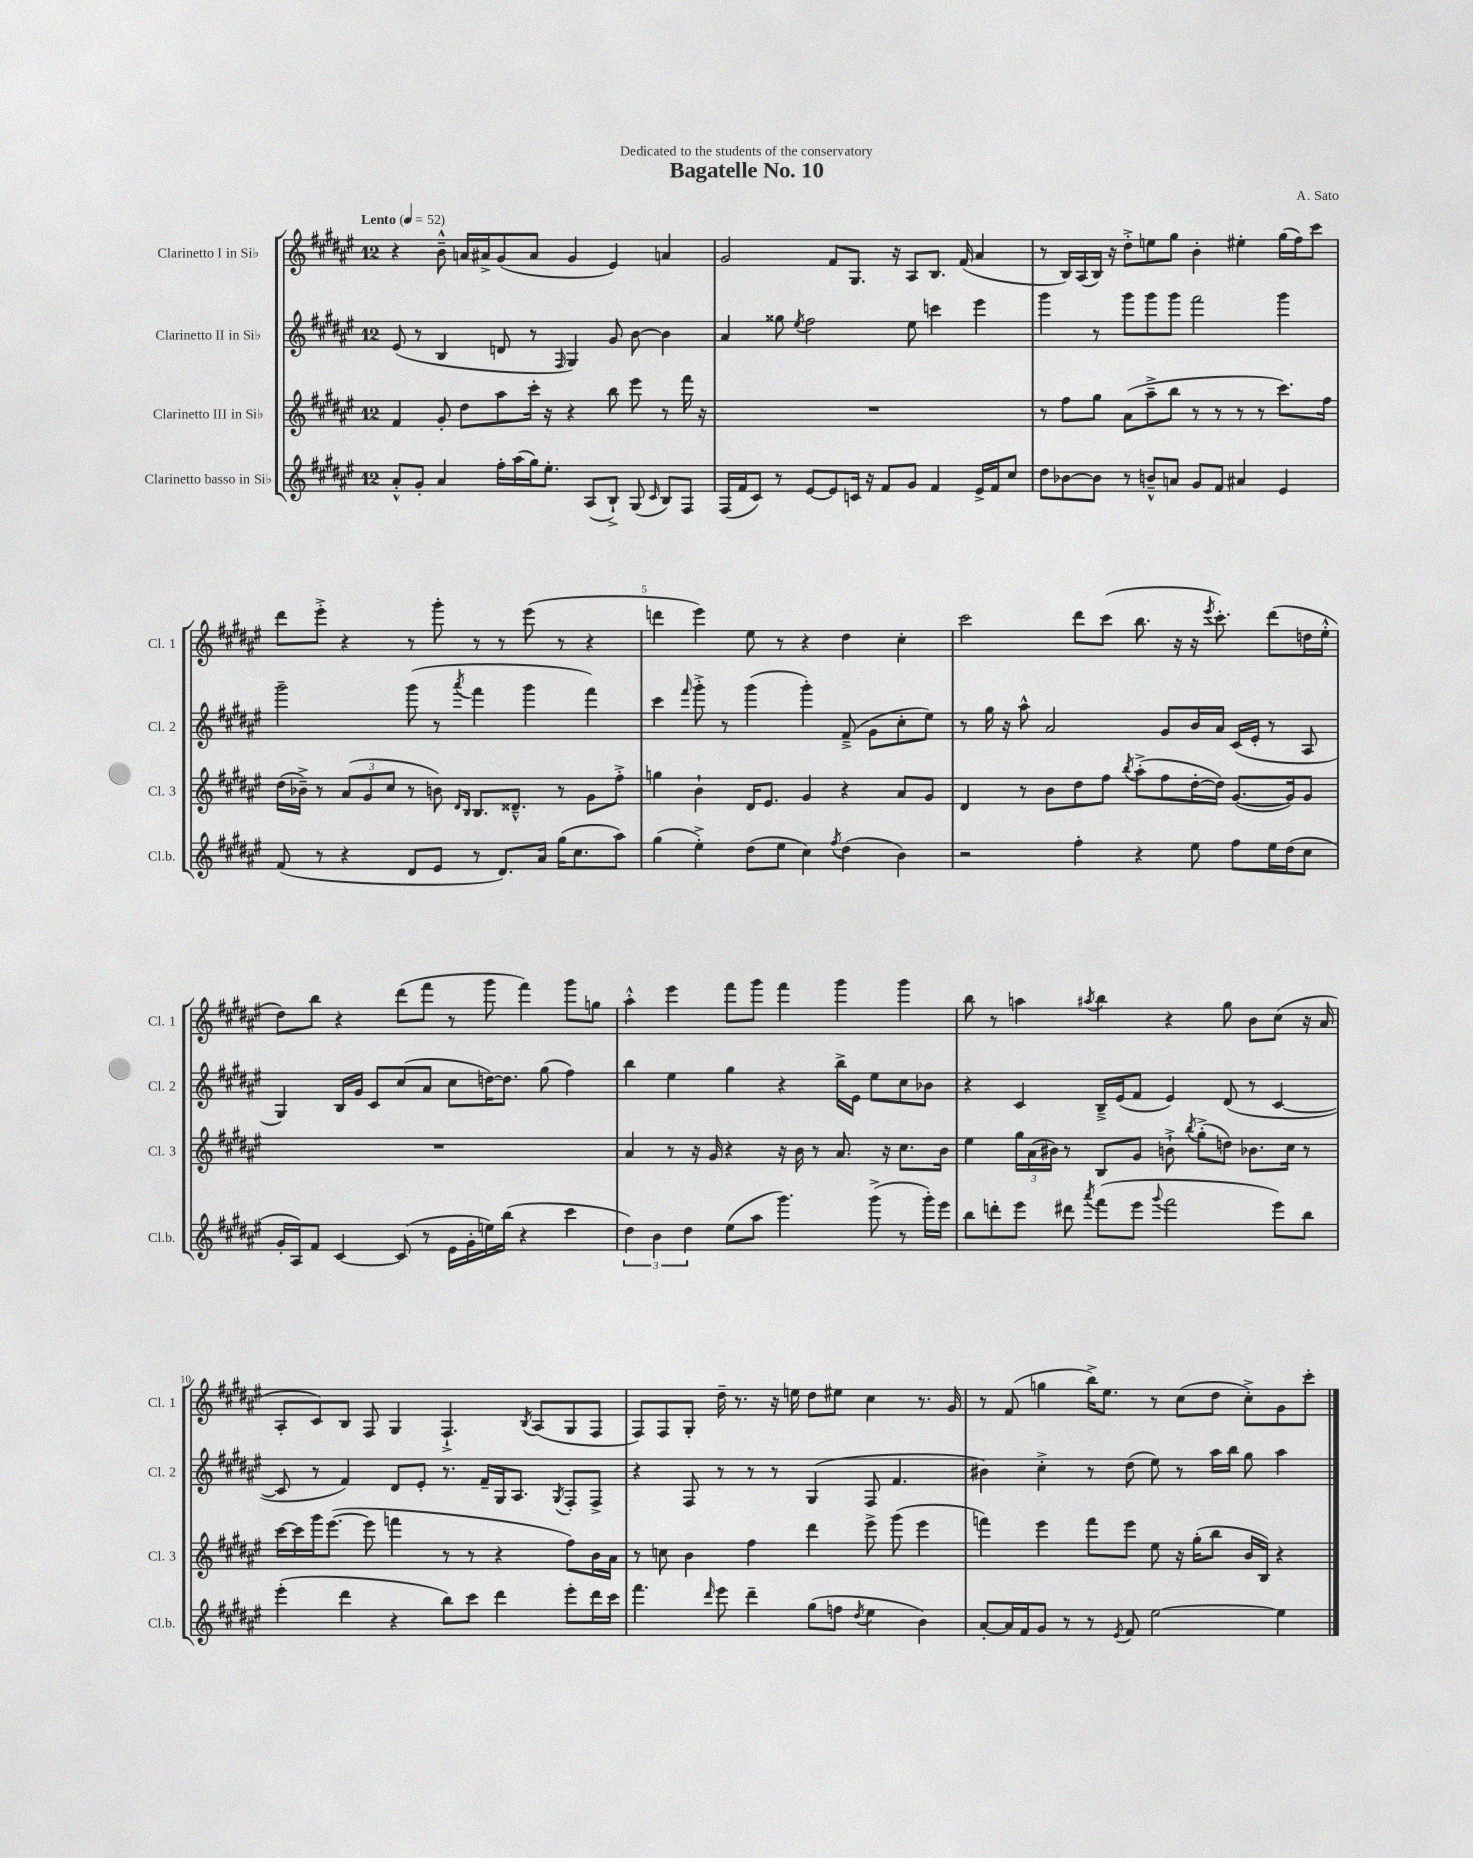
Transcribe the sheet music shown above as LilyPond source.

\header { title = "Bagatelle No. 10" composer = "A. Sato" dedication = "Dedicated to the students of the conservatory" }
<<
\new StaffGroup <<
\new Staff = "s0" \with { instrumentName = "Clarinetto I in Sib" shortInstrumentName = "Cl. 1" } {
    \clef treble \key fis \major \once \override Staff.TimeSignature.style = #'single-digit \time 12/8 \tempo "Lento" 4 = 52
    \autoBeamOff r4 b'8---^ a'16[ ais'16-> gis'8( ais'8] gis'4 eis'4) a'4 |
    gis'2 fis'8[ gis8.] r16 ais8[ b8.] fis'16( ais'4 |
    r8 b16[) ais16( b16]) r16 dis''8[-.-> e''8 gis''8] b'4-. eis''4-. gis''16[( fis''16) cis'''8] |
    dis'''8[ eis'''8]-.-> r4 r8 gis'''8-. r8 r8 eis'''8( r8 r4 |
    d'''4 eis'''4) eis''8 r8 r4 dis''4 cis''4-. |
    cis'''2 dis'''8[ cis'''8]( b''8. r16 r16 \acciaccatura { eis'''8 } cis'''8.-.) dis'''8[( d''16 eis''16]-.-^ |
    dis''8[) b''8] r4 dis'''8[( fis'''8] r8 gis'''8 fis'''4) gis'''8[ g''8] |
    ais''4-.-^ eis'''4 fis'''8[ gis'''8] fis'''4 gis'''4 gis'''4 |
    b''8 r8 a''4 \acciaccatura { ais''8 } b''4 r4 gis''8 b'8[ cis''8]( r16 ais'16 |
    ais8[-. cis'8) b8] fis8 gis4 fis4.-!-> \acciaccatura { b8 } ais8[( gis8 fis8] |
    fis8[) fis8 gis8]-. dis''16-- r8. r16 e''16 dis''8[ eis''8] cis''4 r8. gis'16 |
    r8 fis'8( g''4 b''16[->) eis''8.] r8 cis''8[( dis''8] cis''8[-.->) gis'8 cis'''8]-. \bar "|." |
}
\new Staff = "s1" \with { instrumentName = "Clarinetto II in Sib" shortInstrumentName = "Cl. 2" } {
    \clef treble \key fis \major \once \override Staff.TimeSignature.style = #'single-digit \time 12/8
    \autoBeamOff eis'8( r8 b4 d'8 r8 \grace { fis16 } gis4) gis'8 b'8~ b'4 |
    ais'4 gisis''8 \acciaccatura { eis''8 } fis''2 eis''8 c'''4 eis'''4 |
    gis'''4 r8 gis'''8[ gis'''8 gis'''8] fis'''2 gis'''4 |
    gis'''2-- gis'''8( r8 \acciaccatura { ais'''8 } fis'''4 gis'''4 fis'''4) |
    cis'''4 \grace { fis'''16 } gis'''8-.-> r8 gis'''4( gis'''4-.) fis'8--->( gis'8[ cis''8-. eis''8]) |
    r8 gis''16 r16 ais''8-^ ais'2 gis'8[ b'16 ais'16] cis'16[( eis'16]-. r8 ais8 |
    gis4) b16[ gis'16] cis'8[ cis''8( ais'8] cis''8[ d''16~) d''8.] gis''8( fis''4) |
    b''4 eis''4 gis''4 r4 b''16[-> eis'16] eis''8[ cis''8 bes'8] |
    r4 cis'4 b16[---> eis'16( fis'8] eis'4) dis'8( r8 cis'4~ |
    cis'8 r8 fis'4) dis'8[ eis'8]-. r8. fis'16[-- gis16 ais8.] \acciaccatura { gis8 } fis8[-. fis8]-> |
    r4 fis8 r8 r8 r8 gis4( fis8 fis'4. |
    bis'4) cis''4-.-> r8 dis''8( eis''8) r8 ais''16[ b''16] gis''8 ais''4 \bar "|." |
}
\new Staff = "s2" \with { instrumentName = "Clarinetto III in Sib" shortInstrumentName = "Cl. 3" } {
    \clef treble \key fis \major \once \override Staff.TimeSignature.style = #'single-digit \time 12/8
    \autoBeamOff fis'4 gis'8-. dis''8[ ais''8 cis'''16]-. r16 r4 b''8 eis'''8 r8 fis'''16 r16 |
    R1. |
    r8 fis''8[ gis''8] ais'8[( ais''8---> b''8] r8 r8 r8 r8 cis'''8.[) fis''16] |
    dis''16[( bes'16]--->) r8 \tuplet 3/2 { ais'8[( gis'8 cis''8] } r8 b'8) \grace { dis'16[ b16] } b8.[ disis'8.]---^ r8 gis'8[ fis''8]-.-> |
    g''4 b'4-! dis'16[ eis'8.] gis'4 r4 ais'8[ gis'8] |
    dis'4 r8 b'8[ dis''8 fis''8] \acciaccatura { b''8 } ais''8[-.->( fis''8 dis''16~-. dis''16]) gis'8.[~( gis'16) gis'8] |
    R1. |
    ais'4 r8 r16 gis'16 r4 r16 b'16 r8 ais'8. r16 cis''8.[ b'16] |
    eis''4 \tuplet 3/2 { gis''16[ ais'16( bis'16]) } r8 b8[ gis'8] b'8-!-> \acciaccatura { b''8 } gis''8[-.->( d''8]) bes'8.[ cis''16] r8 |
    cis'''16[~ cis'''16 gis'''16 eis'''8.]~( eis'''8 f'''4 r8 r8 r4 fis''8[) b'16 ais'16] |
    r8 c''8 b'4 fis''4 dis'''4 eis'''8-> gis'''8( eis'''4 |
    f'''4) eis'''4 f'''8[ eis'''8] eis''8 r16 gis''16[-.( b''8] b'16[ b16]) r4 \bar "|." |
}
\new Staff = "s3" \with { instrumentName = "Clarinetto basso in Sib" shortInstrumentName = "Cl.b." } {
    \clef treble \key fis \major \once \override Staff.TimeSignature.style = #'single-digit \time 12/8
    \autoBeamOff ais'8[-.-^ gis'8]-. ais'4 fis''16[-. ais''16( gis''16) eis''8.]-. ais8[( b8]-!->) gis8( \grace { cis'16 } b8[) fis8] |
    fis16[( fis'16 cis'8]) r8 eis'8[~ eis'8 c'16] r16 fis'8[ gis'8] fis'4 eis'16[-> fis'16 cis''8] |
    dis''8[ bes'8~ bes'8] r8 b'8[---^ a'8] gis'8[ fis'8] ais'4 eis'4 |
    fis'8( r8 r4 dis'8[ eis'8] r8 dis'8.[) ais'16] gis''16[( cis''8. ais''8]) |
    gis''4( eis''4-.->) dis''8[( eis''8] cis''4) \acciaccatura { fis''8 } dis''4( b'4) |
    r2 fis''4-. r4 eis''8 fis''8[ eis''16 dis''16( cis''8] |
    gis'16[-. ais16) fis'8] cis'4~ cis'8( r8 eis'16[ gis'16-. e''16) b''16]( r4 cis'''4 |
    \tuplet 3/2 { dis''4) b'4 dis''4 } eis''8[( ais''8] gis'''4.) gis'''8->( r8 gis'''16[-.) eis'''16] |
    b''8[ d'''8-. eis'''8] dis'''8 \acciaccatura { ais'''8 } fis'''8[( eis'''8] \appoggiatura { gis'''8 } fis'''2 eis'''8[) b''8] |
    eis'''4-.( dis'''4 r4 b''8[) cis'''8] dis'''4 eis'''8[-. dis'''16 cis'''16] |
    fis'''4. \grace { dis'''16 } eis'''8 dis'''4-- gis''8[( f''8] \acciaccatura { dis''8 } eis''4 b'4) |
    ais'8[~-. ais'16 fis'16 gis'8] r8 r8 \acciaccatura { eis'8 } fis'8 eis''2~ eis''4 \bar "|." |
}
>>
>>
\layout { \context { \Score \override BarNumber.break-visibility = ##(#f #t #t) barNumberVisibility = #(every-nth-bar-number-visible 5) } }
